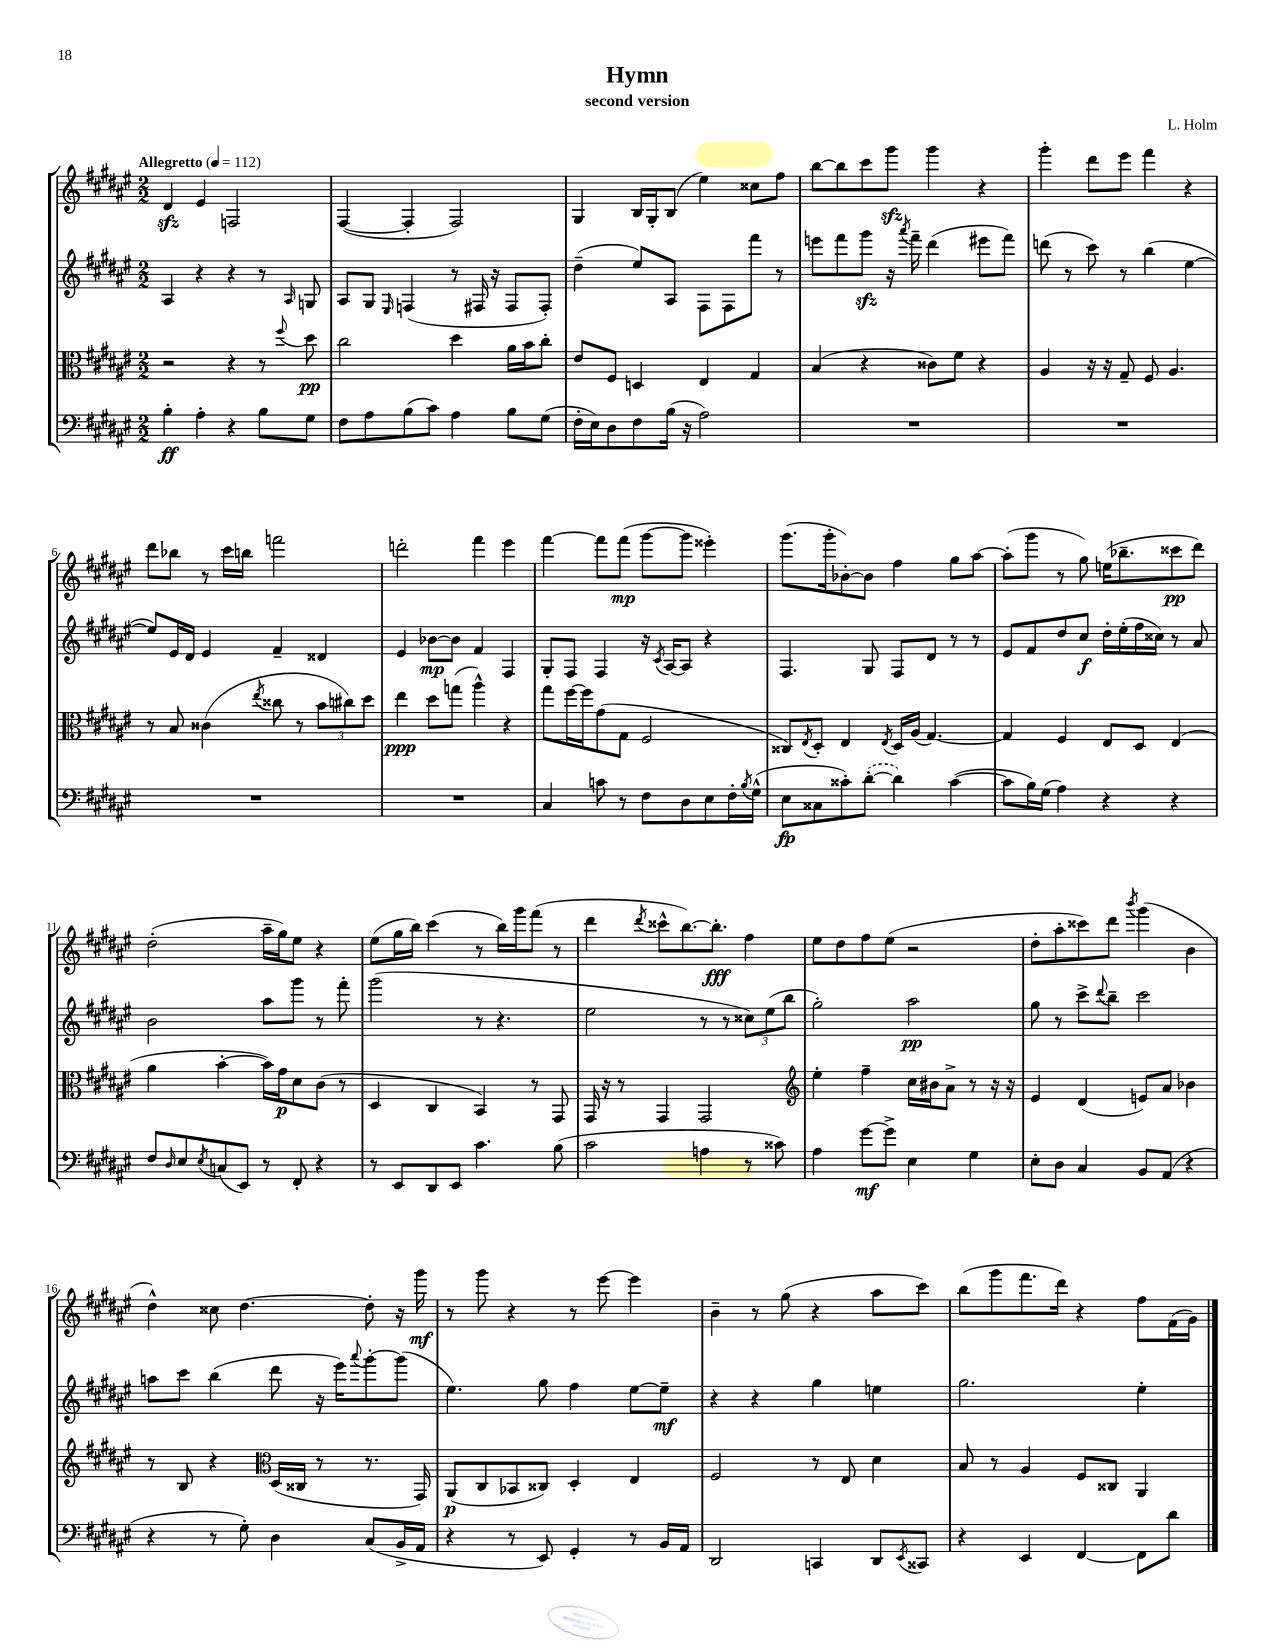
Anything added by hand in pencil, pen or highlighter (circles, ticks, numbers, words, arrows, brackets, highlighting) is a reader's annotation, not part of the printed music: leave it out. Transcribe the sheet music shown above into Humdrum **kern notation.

**kern	**kern	**kern	**kern
*staff4	*staff3	*staff2	*staff1
*clefF4	*clefC3	*clefG2	*clefG2
*k[f#c#g#d#a#e#]	*k[f#c#g#d#a#e#]	*k[f#c#g#d#a#e#]	*k[f#c#g#d#a#e#]
*M2/2	*M2/2	*M2/2	*M2/2
*MM112	*MM112	*MM112	*MM112
4B'\	2r	4A#/	4d#/
4A#'\	.	4r	4e#/
4r	4r	4r	2F/
8B\L	8r	8r	.
.	8qqff#/	16qqA#/	.
8G#\J	8dd#\	8G/	.
=	=	=	=
8F#\L	2cc#\	8A#/L	([4F#/
8A#\	.	8G#/J	.
.	.	16qqE#/	.
(8B\	.	(4F/	4F#'/]
8c#\J)	.	.	.
4A#\	4dd#\	8r	2F#/)
.	.	16F#/	.
.	.	16r	.
8B\L	16a#\LL	8F#/L	.
.	16b\J	.	.
(8G#\J	8cc#'\J	8F#'/J)	.
=	=	=	=
16F#'\LL	8e#/L	(4dd#~\	4G#/
16E#\J)	.	.	.
8D#\	8F#/J	.	.
8F#\	4D/	8ee#/L)	16B/LL
.	.	.	16G#'/J
(16B\Jk	.	8A#/J	(8B/J
16r	.	.	.
2A#\)	4E#/	8F#\L	4ee#\)
.	.	8F#\	.
.	4G#/	8fff#\J	8cc##\L
.	.	8r	8ff#\J
=	=	=	=
1r	(4B/	8eee\L	[8bb\L
.	.	8fff#\	8bb\]
.	4r	8ggg#\J	8ccc#\
.	.	16r	8ggg#\J
.	.	8qaaa#/	.
.	.	16fff#~\	.
.	8c##\L)	(4ddd#\	4ggg#\
.	8f#\J	.	.
.	4r	8eee#\L	4r
.	.	8fff#\J)	.
=	=	=	=
1r	4A#/	(8ddd\	4ggg#'\
.	.	8r	.
.	16r	8ccc#\)	8ddd#\L
.	16r	.	.
.	8G#~/	8r	8eee#\J
.	8F#/	(4bb\	4fff#\
.	4.A#/	.	.
.	.	[4ee#\	4r
=	=	=	=
1r	8r	8ee#/]L)	8ddd#\L
.	8B/	16e#/L	8bb-\J
.	.	16d#/JJ	.
.	(4c##\	4e#/	8r
.	.	.	16ccc#\LL
.	.	.	16bb\JJ
.	8qee#/	.	.
.	8cc##\	4f#~/	2fff\
.	8r	.	.
.	12b\L	4d##/	.
.	12cc#\)	.	.
.	12dd#\J	.	.
=	=	=	=
1r	4ee#\	4e#/	2ddd'\
.	8dd#\L	[8b-\L	.
.	(8gg\J	8b-\]J	.
.	4aa#^^\)	4f#/	4fff#\
.	4r	4F#/	4eee#\
=	=	=	=
4C#/	8gg#\L	8G#'/L	[4fff#\
.	[16ff#\L	8F#/J	.
.	16ff#\]J	.	.
8c\	(8g#\	4F#/	8fff#\]L
8r	8G#\J	.	(8fff#\J
8F#\L	2F#/	16r	[8ggg#\L
.	.	8qc#/	.
.	.	[16A#/LK	.
8D#\	.	8A#/]J	8ggg#\]J
8E#\	.	4r	4eee##'\)
16F#'\L	.	.	.
8qB/	.	.	.
(16G#^^\JJ	.	.	.
=	=	=	=
8E#\L	8C##/L)	4.F#/	(8.ggg#\L
.	8qE#/	.	.
8C##\	8D#'/J	.	.
.	.	.	16ggg#'\k
8c##'\)	4E#/	.	[8b-'\)
([8d#'\J	.	8G#/	8b-\]J
.	8qE#/	.	.
4d#\])	16D#/LL	8F#/L	4ff#\
.	(16A#/JJ	.	.
.	[4.G#/)	8d#/J	.
([4c##\	.	8r	8gg#\L
.	.	8r	[8aa#\J
=	=	=	=
8c##\]L	4G#/]	8e#/L	(8aa#'\]L
16B\L)	.	8f#/	8ggg#\J
(16G#\JJ	.	.	.
4A#\)	4F#/	8dd#/	8r
.	.	8cc#/J	8gg#\)
4r	8E#/L	16dd#'\LL	(16ee\LK
.	.	(16ee#'\	8.bb-~\
.	8D#/J	16ff#\	.
.	.	16cc##\JJ)	.
4r	(4E#/	8r	8ccc##\
.	.	8a#/	8ddd#\J)
=	=	=	=
8F#/L	4a#\	2b\	(2dd#'\
16qqD#/	.	.	.
8E#/	.	.	.
8qE#/	.	.	.
(8C/	[4b'\	.	.
8EE#/J)	.	.	.
8r	16b\]LL)	8aa#\L	16aa#~\LL
.	16g#\J	.	16gg#\J)
8FF#'/	8d#\	8ggg#\J	8ee#\J
4r	(8c#\J	8r	4r
.	8r	8fff#'\	.
=	=	=	=
8r	4D#/	(2ggg#\	(8ee#\L
8EE#/L	.	.	16gg#\L
.	.	.	16bb\JJ)
8DD#/	4C#/	.	(4ccc#\
8EE#/J	.	.	.
4.c#\	4BB/)	8r	8r
.	.	4.r	16bb\LL)
.	.	.	16ggg#\J
.	8r	.	(8fff#\J
(8B\	8GG#/	.	8r
=	=	=	=
2c#\	16GG#/	2ee#\	4ddd#\
.	16r	.	.
.	8r	.	.
.	.	.	8qddd#/
.	4GG#/	.	8ccc##^^\L
.	.	.	[8.bb\)
4A\	2GG#/	8r	.
.	.	.	8.bb'\]J
.	.	8r	.
8r	.	12cc##\L)	4ff#\
.	.	(12ee#\	.
8c##\)	.	.	.
.	.	12bb\J	.
=	=	=	=
*	*clefG2	*	*
4A#\	4ee#'\	2gg#'\)	8ee#\L
.	.	.	8dd#\
[8g#\L	4ff#~\	.	8ff#\
8g#^\]J	.	.	(8ee#\J
4E#\	16cc#\LL	2aa#\	2r
.	16b#\J	.	.
.	8a#^\J	.	.
4G#\	8r	.	.
.	16r	.	.
.	16r	.	.
=	=	=	=
8E#'\L	4e#/	8gg#\	8dd#'\L
8D#\J	.	8r	8aa#'\
4C#/	(4d#/	8ccc#^\L	8ccc##\)
.	.	8qqddd#/	.
.	.	8bb~\J	8ddd#\J
.	.	.	8qbbb/
8BB/L	8e/L)	2ccc#\	(4ggg#\
(8AA#/J	8a#/J	.	.
4r	4b-\	.	4b\
=	=	=	=
4r	8r	8aa\L	4dd#^^\)
.	8B/	8ccc#\J	.
8r	4r	(4bb\	8cc##\
8G#'\)	.	.	[4.dd#\
*	*clefC3	*	*
4D#\	(16D#/LL	8ddd#\	.
.	16C##/JJ	.	.
.	8r	16r	.
.	.	16eee#\LK)	.
.	.	8qqaaa#/	.
(8C#/L	8.r	[8ggg#'\	8dd#'\]
16BB^/L	.	(8ggg#\]J	16r
16AA#/JJ	16GG#/)	.	16ggg#\
=	=	=	=
4r	(8AA#/L	4.ee#\)	8r
.	8C#/	.	8ggg#\
8r	8BB-/	.	4r
8EE#/)	8C##/J)	8gg#\	.
4GG#'/	4D#'/	4ff#\	8r
.	.	.	[8eee#\
8r	4E#/	[8ee#\L	4eee#\]
16BB/LL	.	8ee#~\]J	.
16AA#/JJ	.	.	.
=	=	=	=
2DD#/	2F#/	4r	4b~\
.	.	4r	8r
.	.	.	(8gg#\
4CC/	8r	4gg#\	4r
.	8E#/	.	.
8DD#/L	4d#\	4ee\	8aa#\L
8qEE#/	.	.	.
8CC##/J	.	.	8ccc#\J)
=	=	=	=
4r	8B/	2.gg#\	(8bb\L
.	8r	.	8ggg#\
4EE#/	4A#/	.	8.fff#\
.	.	.	16ddd#\Jk)
[4FF#/	8F#/L	.	4r
.	8C##/J	.	.
8FF#\]L	4AA#/	4ee#'\	8ff#\L
8d#\J	.	.	(16f#\L
.	.	.	16g#\JJ)
==	==	==	==
*-	*-	*-	*-
